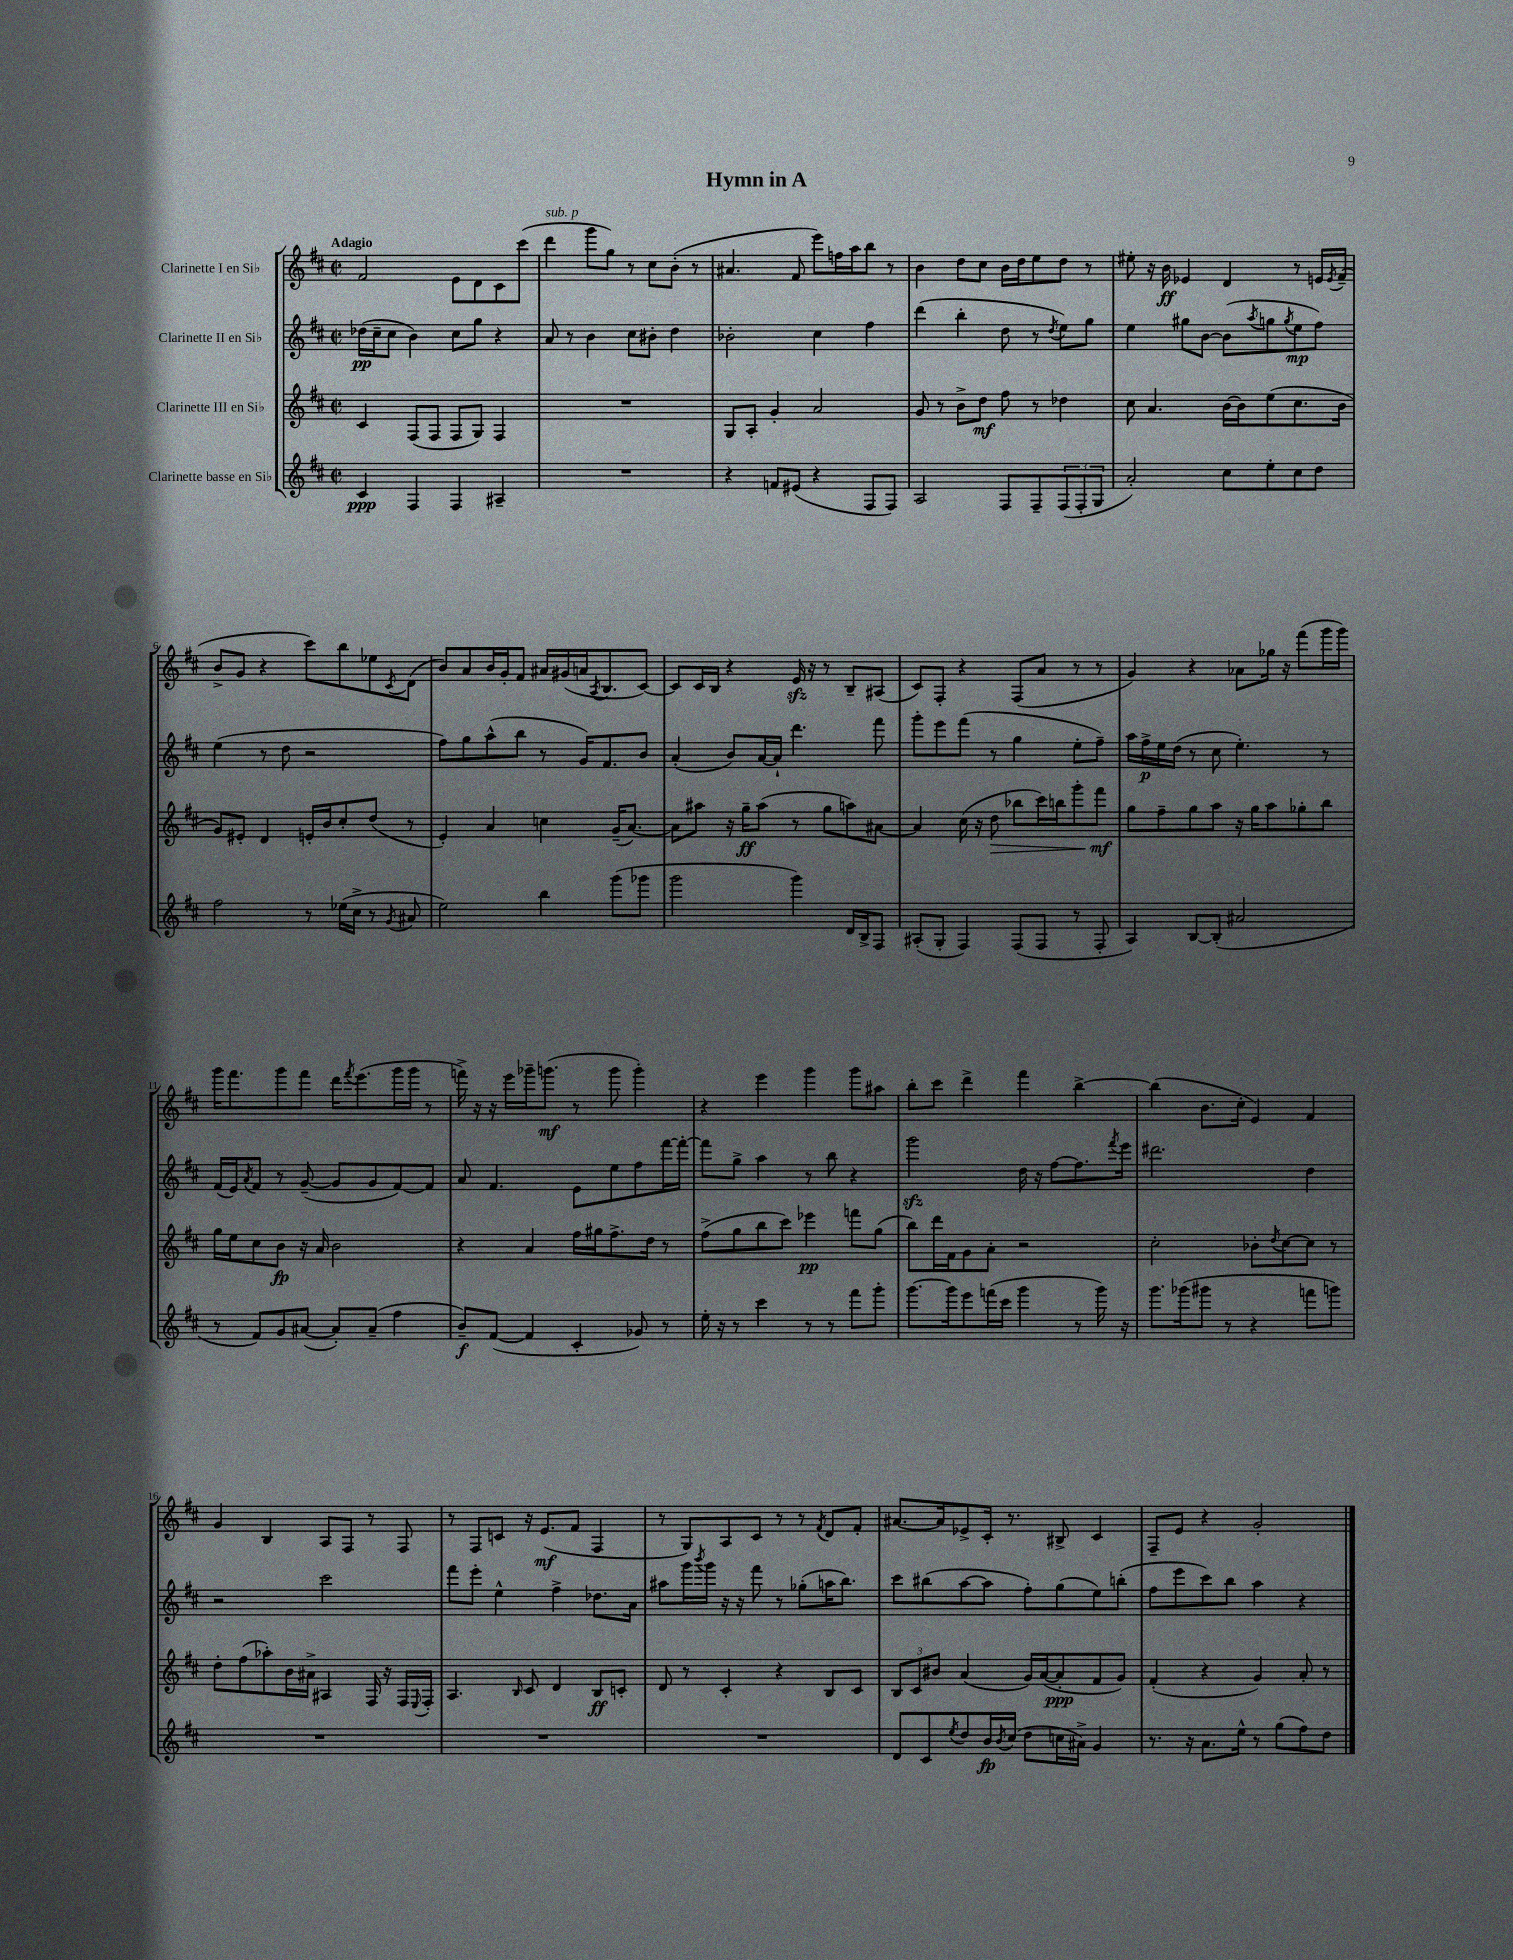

**kern	**kern	**kern	**kern
*staff4	*staff3	*staff2	*staff1
*clefG2	*clefG2	*clefG2	*clefG2
*k[f#c#]	*k[f#c#]	*k[f#c#]	*k[f#c#]
*M2/2	*M2/2	*M2/2	*M2/2
*met(c|)	*met(c|)	*met(c|)	*met(c|)
4c#	4c#	(16dd-	2f#
.	.	16cc#~	.
.	.	8cc#	.
4F#	(8F#	4b)	.
.	8F#	.	.
4F#	8F#	8cc#	8e
.	8G)	8gg	8d
4A#~	4F#	4r	8c#
.	.	.	(8ccc#
=	=	=	=
1r	1r	8a	4ddd
.	.	8r	.
.	.	4b	8ggg
.	.	.	8gg)
.	.	8cc#	8r
.	.	8b#'	8cc#
.	.	4dd	(8b'
.	.	.	8r
=	=	=	=
4r	8G	2b-'	4.a#
.	8A'	.	.
8f	4g'	.	.
(8e#	.	.	8f#
4r	2a	4cc#	8eee)
.	.	.	16ff
.	.	.	16aa
8F#	.	4ff#	8bb
8F#)	.	.	8r
=	=	=	=
2A	8g	(4ddd	4b
.	8r	.	.
.	8b^	4bb'	8dd
.	8dd	.	8cc#
8F#	8ff#	8dd	16b
.	.	.	16dd
8F#~	8r	8r	8ee
.	.	8qdd	.
(12F#	4dd-	8ee)	8dd
12F#'	.	.	.
.	.	8gg	8r
12G	.	.	.
=	=	=	=
2a')	8cc#	4ee	8ee#'
.	4.a	.	16r
.	.	.	16b
.	.	8gg#	4e-
.	.	[8b	.
8cc#	[16b	(8b]	4d
.	16b]	.	.
.	.	8qaa	.
8ee'	(8ee	8gg	.
.	.	8qgg	.
8cc#	8.cc#	8ee	8r
8dd	.	8ff#)	16e
.	.	.	8qe
.	16b	.	(16f#~
=	=	=	=
2ff#	8g)	(4ee	8b^
.	8e#'	.	8g
.	4d	8r	4r
.	.	8dd	.
8r	16e'	2r	8ccc#)
.	16b	.	.
(16ee-	8cc#'	.	8bb
16cc#^	.	.	.
8r	(8dd	.	8ee-
8qg	.	.	8qc#
8a#	8r	.	(8d
=	=	=	=
2ee)	4e')	8ff#)	8b)
.	.	8gg	8a
.	4a	(8aa^^	16b
.	.	.	16g'
.	.	8bb	8f#
4bb	4cc	8r	16a#
.	.	.	(16g#
.	.	16g)	16a
.	.	.	8qA
.	.	8.f#	8.B
(8ggg	(16g~	.	.
.	[8.a)	.	.
8ggg-	.	8b	[8c#)
=	=	=	=
2ggg	8a]	(4a'	8c#]
.	8aa#	.	16c#
.	.	.	16B
.	16r	8b)	4r
.	16gg~	.	.
.	(8aa#	[16a	.
.	.	16a`]	.
4ggg)	8r	4.ddd	16e
.	.	.	16r
.	8gg	.	8r
16d	8aa)	.	8B~
16B^	.	.	.
8F#	[8a#	8fff#	(8A#
=	=	=	=
(8A#'	4a#]	8ggg'	8c#)
8G'	.	8eee	8F#'
4F#)	(16cc#	(8fff#	4r
.	16r	.	.
.	8dd	8r	.
(8F#	8bb-	4gg	(8F#
8F#	16ccc#)	.	8a
.	16bb	.	.
8r	8ggg'	8ee'	8r
8F#'	8fff#	8ff#~)	8r
=	=	=	=
4A)	8gg	16aa	4g)
.	.	16ff#^	.
.	8ff#~	16ee	.
.	.	(16dd	.
[8B	8gg	8r	4r
(8B']	8aa	8cc#	.
2a#	16r	4.ee')	8a-
.	16gg	.	.
.	8aa	.	16gg-
.	.	.	16r
.	8gg-'	.	(8fff#
.	8bb	8r	16ggg
.	.	.	16ggg)
=	=	=	=
8r	16gg	(16f#	16ggg
.	16ee	16e)	8.fff#
.	.	8qa	.
8f#)	8cc#	8f#	.
8g	8b	8r	8ggg
([8a#	16r	([8g~	8fff#
.	16a	.	.
8a#'])	2b	8g]	16ddd
.	.	.	8qfff#
.	.	.	(8.eee
(8a#~	.	8g	.
4ff#	.	[8f#)	16ggg
.	.	.	16ggg
.	.	8f#]	8r
=	=	=	=
8b~)	4r	8a	16fff^)
.	.	.	16r
([8f#	.	4.f#	16r
.	.	.	16eee
4f#]	4a	.	16ggg-~
.	.	.	(8.ggg
4c#'	16ff#	8e	8r
.	16gg#	.	.
.	8.ff#^	8ee	8ggg
8g-)	.	8ff#	4ggg')
.	16dd	.	.
8r	8r	[16fff#	.
.	.	16fff#'_	.
=	=	=	=
16ee'	(8ff#^	8fff#]	4r
16r	.	.	.
8r	8gg	8gg^	.
4ccc#	8bb	4aa	4eee
.	8ccc#)	.	.
8r	4eee-	8r	4ggg
8r	.	8bb	.
8fff#	8fff	4r	8ggg
8ggg'	(8gg	.	8aa#
=	=	=	=
[8.ggg	8bb)	2ggg	8bb'
.	16ddd	.	8ccc#
16ggg]	16f#	.	.
8eee	8g	.	4ddd^
(16fff	8a'	.	.
16ccc#	.	.	.
4ggg	2r	16dd	4fff#
.	.	16r	.
.	.	[8ff#	.
8r	.	8.ff#]	[4bb^
16ggg)	.	.	.
.	.	8qfff#	.
16r	.	16eee	.
=	=	=	=
8.ggg	2cc#'	2.ddd#	(4bb]
(16ggg-	.	.	.
8ggg#	.	.	8.b
8r	.	.	.
.	.	.	16cc#'
4r	8b-'	.	4e)
.	8qdd	.	.
.	[8cc#	.	.
8fff	8cc#]	4dd	4f#
8ggg)	8r	.	.
=	=	=	=
1r	8dd'	2r	4g
.	(8ff#	.	.
.	8aa-')	.	4B
.	16b	.	.
.	16a#^	.	.
.	4A#	2ccc#	8A
.	.	.	8F#
.	16F#	.	8r
.	16r	.	.
.	16F#	.	8F#
.	8qqE	.	.
.	16F#'	.	.
=	=	=	=
1r	4.A	8fff#	8r
.	.	8eee'	8F#
.	.	4ee^^	8c
.	16qqB	.	.
.	8c#	.	16r
.	.	.	(8.e
.	4d	4ff#^	.
.	.	.	8f#
.	8B	8.dd-	4F#
.	8c'	.	.
.	.	16a	.
=	=	=	=
1r	8d	8aa#	8r
.	8r	16ggg	8G)
.	.	8qbbb	.
.	.	16ggg	.
.	4c#'	16r	8A
.	.	16r	.
.	.	8fff#	8c#
.	4r	8r	8r
.	.	(8gg-'	8r
.	.	.	8qf#
.	8B	16aa	8d
.	.	8.bb)	.
.	8c#	.	8f#'
=	=	=	=
8d	12B	8ccc#	[8.a#
.	12c#	.	.
8c#	.	(8bb#	.
.	12b#	.	.
.	.	.	16a#]
8qee	.	.	.
8dd	(4a	[8aa	8e-^
16b	.	8aa]	16c#'
8qb	.	.	.
(16cc#	.	.	8.r
8dd	16g)	8ff#')	.
.	([16a	.	.
16cc	8a']	(8gg	8B#^
16a#^)	.	.	.
4g	8f#	8ee)	4c#
.	8g)	(8bb'	.
=	=	=	=
8.r	(4f#'	8ff#	8F#~
.	.	8eee	8e
16r	.	.	.
8.a	4r	8ccc#)	4r
.	.	8bb	.
16ee^^	.	.	.
8r	4g)	4aa	2g'
(8gg	.	.	.
8ff#)	8a'	4r	.
8dd	8r	.	.
==	==	==	==
*-	*-	*-	*-
